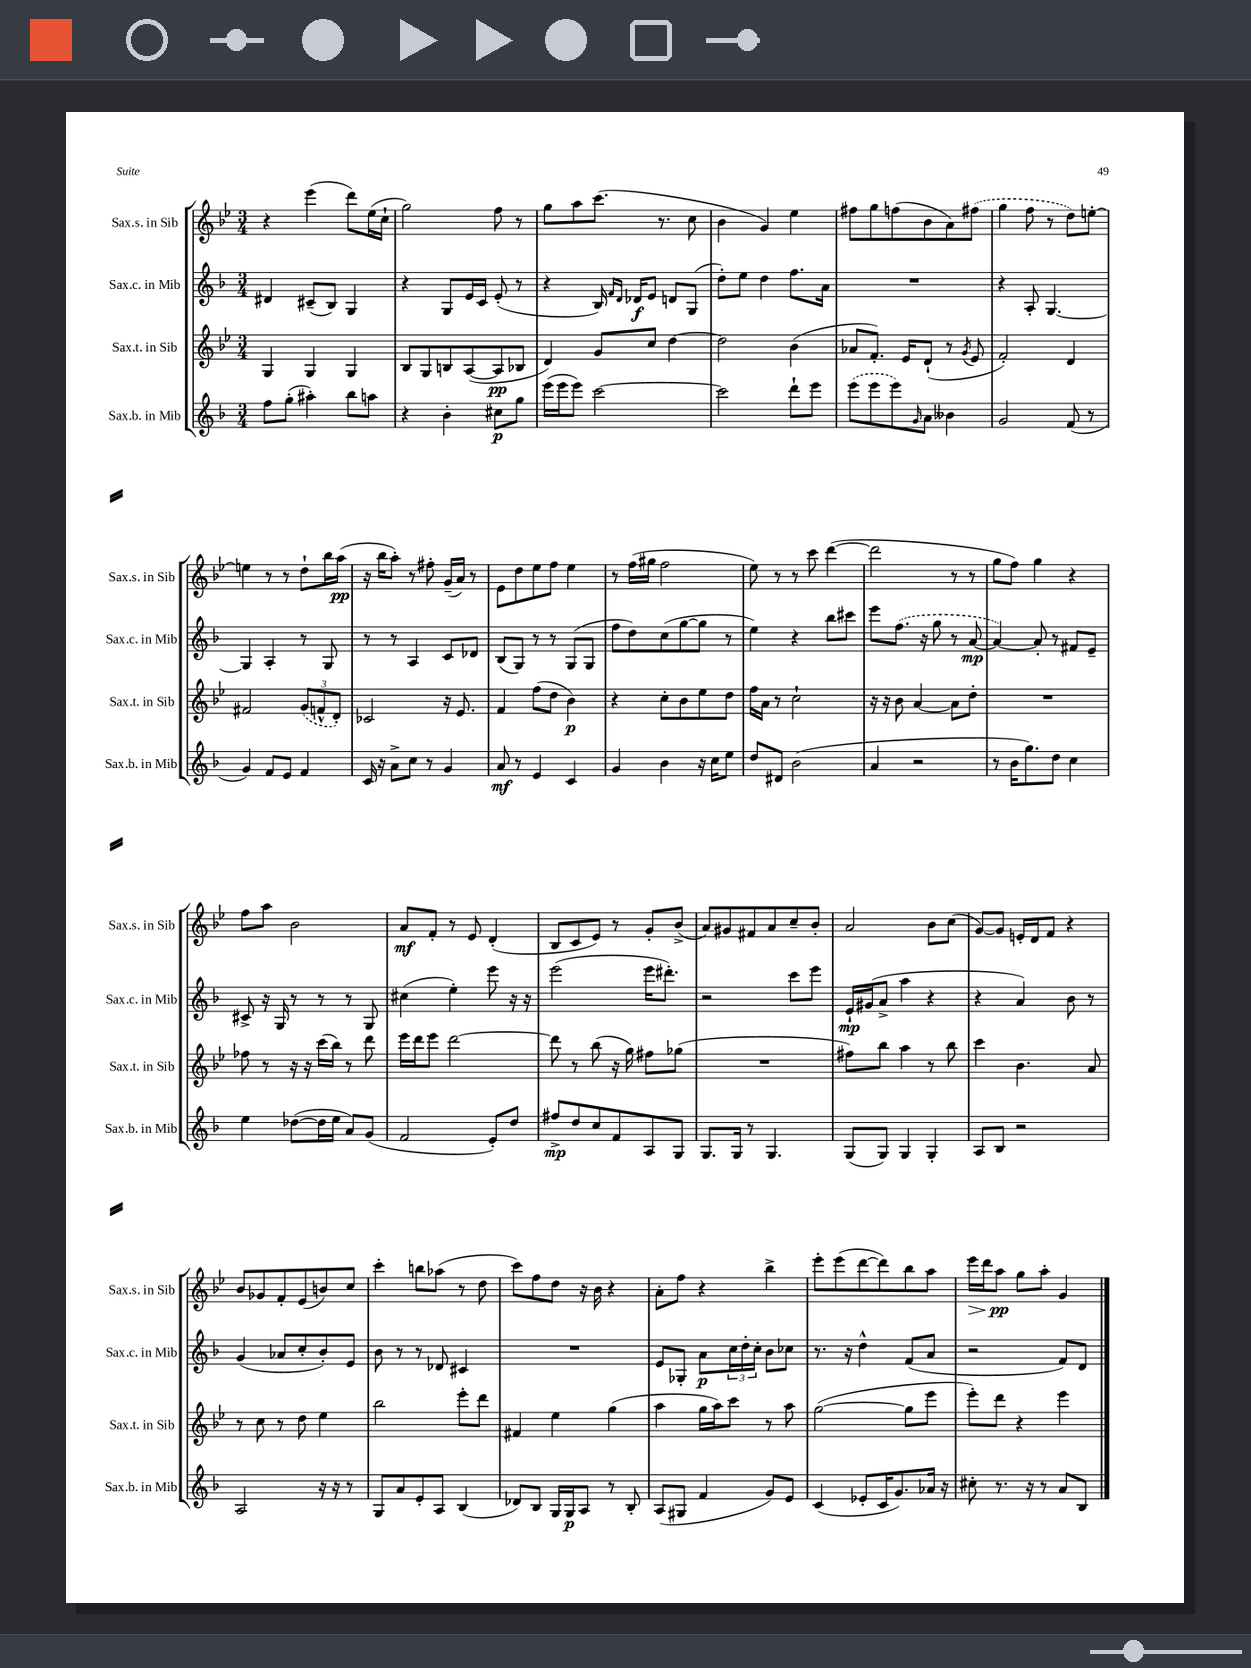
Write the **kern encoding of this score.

**kern	**dynam	**kern	**dynam	**kern	**dynam	**kern	**dynam
*part4	*part4	*part3	*part3	*part2	*part2	*part1	*part1
*staff4	*staff4	*staff3	*staff3	*staff2	*staff2	*staff1	*staff1
*I"Sax.b. in Mib	*	*I"Sax.t. in Sib	*	*I"Sax.c. in Mib	*	*I"Sax.s. in Sib	*
*I'Sax.b. in Mib	*	*I'Sax.t. in Sib	*	*I'Sax.c. in Mib	*	*I'Sax.s. in Sib	*
*clefG2	*	*clefG2	*	*clefG2	*	*clefG2	*
*k[b-]	*	*k[b-e-]	*	*k[b-]	*	*k[b-e-]	*
*M3/4	*	*M3/4	*	*M3/4	*	*M3/4	*
=6	=6	=6	=6	=6	=6	=6	=6
8ff\L	.	4G/	.	4d#X/	.	4r	.
(8gg'\J	.	.	.	.	.	.	.
4aa#X'\)	.	4G/	.	(8c#X~/L	.	(4eee-\	.
.	.	.	.	8B-/J)	.	.	.
8bb-\L	.	4G/	.	4G/	.	8ddd\L)	.
8aan\J	.	.	.	.	.	(16ee-\L	.
.	.	.	.	.	.	16cc`\JJ	.
=7	=7	=7	=7	=7	=7	=7	=7
4r	.	8B-/L	.	4r	.	2gg\)	.
.	.	8G/	.	.	.	.	.
4b-'\	.	8Bn/	.	8G/L	.	.	.
.	.	([8A/	.	16e/L	.	.	.
.	.	.	.	16c/JJ	.	.	.
8cc#X\L	p	8A/]	pp	(8e'/	.	8ff\	.
8gg\J	.	8B-X/J	.	8r	.	8r	.
=8	=8	=8	=8	=8	=8	=8	=8
(16eee\LL	.	4d/)	.	4r	.	8gg\L	.
16eee\J	.	.	.	.	.	.	.
8eee\J)	.	.	.	.	.	8aa\	.
[2ccc\	.	8g/L	.	16B-/)	.	(8.ccc\J	.
.	.	.	.	16qqf/LL	.	.	.
.	.	.	.	16qqd/JJ	.	.	.
.	.	.	.	16d-X/KL	f	.	.
.	.	8cc/J	.	8e/J	.	.	.
.	.	.	.	.	.	8.r	.
.	.	[4dd\	.	8dn/L	.	.	.
.	.	.	.	(8G/J	.	8cc\	.
=9	=9	=9	=9	=9	=9	=9	=9
2ccc\]	.	2dd\]	.	8dd'\L)	.	4b-\	.
.	.	.	.	8ee\J	.	.	.
.	.	.	.	4dd\	.	4g/)	.
8ddd`\L	.	(4b-\	.	8.ff\L	.	4ee-\	.
8eee\J	.	.	.	.	.	.	.
.	.	.	.	16a\Jk	.	.	.
=10	=10	=10	=10	=10	=10	=10	=10
(8eee\L	.	8a-X/L	.	2.r	.	8ff#X\L	.
8eee\	.	8.f'/J)	.	.	.	8gg\	.
8eee\)	.	.	.	.	.	(8ffn\	.
.	.	16e-/KL	.	.	.	.	.
16qqg/	.	.	.	.	.	.	.
8a\J	.	(8d`/J	.	.	.	8b-\	.
4b--X\	.	8r	.	.	.	8a\)	.
.	.	8qg/	.	.	.	.	.
.	.	8e-/	.	.	.	(8ff#X\J	.
=11	=11	=11	=11	=11	=11	=11	=11
2g/	.	2f'/)	.	4r	.	4gg\	.
.	.	.	.	8A'/	.	8ff\	.
.	.	.	.	[4.G/	.	8r	.
(8f/	.	4d/	.	.	.	8dd\L)	.
8r	.	.	.	.	.	[8een'\J	.
!!LO:LB:g=z
=12	=12	=12	=12	=12	=12	=12	=12
4g/)	.	2f#X/	.	4G/]	.	4een\]	.
8f/L	.	.	.	4A'/	.	8r	.
8e/J	.	.	.	.	.	8r	.
4f/	.	(12g/L	.	8r	.	8dd`\L	.
.	.	12fn^^/	.	.	.	.	.
.	.	.	.	8G/	.	16bb-\L	.
.	.	12d'/J)	.	.	.	.	.
.	.	.	.	.	.	(16aa\JJ	pp
=13	=13	=13	=13	=13	=13	=13	=13
16c/	.	2c-X/	.	8r	.	16r	.
16r	.	.	.	.	.	16bb-\KL	.
8a^\L	.	.	.	8r	.	8aa'\J)	.
8cc\J	.	.	.	4A/	.	8r	.
8r	.	.	.	.	.	8ff#X'\	.
4g/	.	16r	.	8c/L	.	(16g~/LL	.
.	.	8.e-/	.	.	.	16a/JJ)	.
.	.	.	.	8d-X/J	.	8r	.
=14	=14	=14	=14	=14	=14	=14	=14
8a/	mf	4f/	.	(8B-/L	.	8e-\L	.
8r	.	.	.	8G/J)	.	8dd\	.
4e/	.	(8ff\L	.	8r	.	8ee-\	.
.	.	8dd\J	.	8r	.	8ff\J	.
4c/	.	4b-\)	p	(8G/L	.	4ee-\	.
.	.	.	.	8G/J	.	.	.
=15	=15	=15	=15	=15	=15	=15	=15
4g/	.	4r	.	8ff\L	.	8r	.
.	.	.	.	8dd\)	.	(16ff\LL	.
.	.	.	.	.	.	16gg#X\JJ	.
4b-\	.	8cc'\L	.	(8cc\	.	2ff\	.
.	.	8b-\	.	[8gg\	.	.	.
16r	.	8ee-\	.	8gg\J]	.	.	.
16cc\KL	.	.	.	.	.	.	.
8ee\J	.	8dd\J	.	8r	.	.	.
=16	=16	=16	=16	=16	=16	=16	=16
8dd/L	.	16ff\LL	.	4ee\)	.	8ee-\)	.
.	.	16a\JJ	.	.	.	.	.
8d#X/J	.	8r	.	.	.	8r	.
(2b-\	.	2cc`\	.	4r	.	8r	.
.	.	.	.	.	.	8ccc\	.
.	.	.	.	8bb-\L	.	([4ddd\	.
.	.	.	.	8ccc#X\J	.	.	.
=17	=17	=17	=17	=17	=17	=17	=17
4a/	.	16r	.	8eee\L	.	2ddd\]	.
.	.	16r	.	.	.	.	.
.	.	8b-\	.	(8.ff\J	.	.	.
2r	.	[4a/	.	.	.	.	.
.	.	.	.	16r	.	.	.
.	.	.	.	8gg\	.	.	.
.	.	8a\L]	.	8r	.	8r	.
.	.	8dd'\J	.	[8a/	mp	8r	.
=18	=18	=18	=18	=18	=18	=18	=18
8r	.	2.r	.	4a/_)	.	8gg\L	.
16b-\KL	.	.	.	.	.	8ff\J)	.
8.gg\)	.	.	.	.	.	.	.
.	.	.	.	8a'/]	.	4gg\	.
8dd\J	.	.	.	8r	.	.	.
4cc\	.	.	.	8f#X/L	.	4r	.
.	.	.	.	8e~/J	.	.	.
!!LO:LB:g=z
=19	=19	=19	=19	=19	=19	=19	=19
4ee\	.	8ff-X\	.	8c#X^/	.	8ff\L	.
.	.	8r	.	16r	.	8aa\J	.
.	.	.	.	16G/	.	.	.
([8dd-X\L	.	16r	.	8r	.	2b-\	.
.	.	16r	.	.	.	.	.
16dd-\L]	.	(16ccc\LL	.	8r	.	.	.
16ee\JJ	.	16bb-\JJ)	.	.	.	.	.
8a/L)	.	8r	.	8r	.	.	.
(8g/J	.	8ddd\	.	8G/	.	.	.
=20	=20	=20	=20	=20	=20	=20	=20
2f/	.	16eee-\LL	.	(4cc#X\	.	8a/L	mf
.	.	16ddd\J	.	.	.	.	.
.	.	8eee-\J	.	.	.	8f'/J	.
.	.	[2ddd\	.	4ee'\)	.	8r	.
.	.	.	.	.	.	8e-/	.
8e'/L)	.	.	.	8eee\	.	(4d'/	.
8dd/J	.	.	.	16r	.	.	.
.	.	.	.	16r	.	.	.
=21	=21	=21	=21	=21	=21	=21	=21
8ff#X^/L	mp	8ddd\]	.	(2eee\	.	8B-/L	.
8dd/	.	8r	.	.	.	8c/	.
8cc/	.	(8bb-\	.	.	.	8e-/J)	.
8f/	.	16r	.	.	.	8r	.
.	.	16gg\)	.	.	.	.	.
8A/	.	8ff#X\L	.	16eee\KL	.	8g'/L	.
.	.	.	.	8.ddd#X'\J)	.	.	.
8G/J	.	(8gg-X\J	.	.	.	(8b-^/J	.
=22	=22	=22	=22	=22	=22	=22	=22
8.G/L	.	2.r	.	2r	.	8a/L)	.
.	.	.	.	.	.	8g#X/	.
16G/Jk	.	.	.	.	.	.	.
8r	.	.	.	.	.	8f#X/	.
4.G/	.	.	.	.	.	8a/	.
.	.	.	.	8ccc\L	.	8cc~/	.
.	.	.	.	8eee\J	.	8b-'/J	.
=23	=23	=23	=23	=23	=23	=23	=23
(8G/L	.	8ff#X\L)	.	16e`/LL	mp	2a/	.
.	.	.	.	(16g#X/J	.	.	.
8G/J)	.	8bb-\J	.	8a^/J	.	.	.
4G/	.	4aa\	.	4aa\	.	.	.
4G'/	.	8r	.	4r	.	8b-\L	.
.	.	8bb-\	.	.	.	(8cc\J	.
=24	=24	=24	=24	=24	=24	=24	=24
8A/L	.	4ccc\	.	4r	.	[8g/L)	.
8B-/J	.	.	.	.	.	8g/J]	.
2r	.	4.b-\	.	4a/)	.	16en'/LL	.
.	.	.	.	.	.	16d/J	.
.	.	.	.	.	.	8f/J	.
.	.	.	.	8b-\	.	4r	.
.	.	8a/	.	8r	.	.	.
!!LO:LB:g=z
=25	=25	=25	=25	=25	=25	=25	=25
2A/	.	8r	.	(4g/	.	8b-/L	.
.	.	8cc\	.	.	.	8g-X/	.
.	.	8r	.	8a-X/L	.	8f'/	.
.	.	8dd\	.	8cc'/	.	(8e-/	.
16r	.	4ee-\	.	8b-'/)	.	8bn/)	.
16r	.	.	.	.	.	.	.
8r	.	.	.	8e/J	.	8cc/J	.
=26	=26	=26	=26	=26	=26	=26	=26
8G/L	.	2bb-\	.	8b-\	.	4ccc'\	.
8a/	.	.	.	8r	.	.	.
8e'/	.	.	.	8r	.	8bbn\L	.
8A/J	.	.	.	8d-X/	.	(8aa-X\J	.
(4B-/	.	8eee-'\L	.	4c#X/	.	8r	.
.	.	8ddd\J	.	.	.	8dd\	.
=27	=27	=27	=27	=27	=27	=27	=27
8d-X/L)	.	4f#X/	.	2.r	.	8ccc\L)	.
8B-/J	.	.	.	.	.	8ff\	.
16G/LL	.	4ee-\	.	.	.	8dd\J	.
16G/J	p	.	.	.	.	.	.
8A/J	.	.	.	.	.	16r	.
.	.	.	.	.	.	16b-\	.
8r	.	(4gg\	.	.	.	4r	.
8B-'/	.	.	.	.	.	.	.
=28	=28	=28	=28	=28	=28	=28	=28
(8A/L	.	4aa\	.	8e/L	.	8a'\L	.
8G#X/J	.	.	.	8G-X'/J	.	8ff\J	.
4f/	.	16gg\LL	.	8a\L	p	4r	.
.	.	16aa\J)	.	.	.	.	.
.	.	8ccc\J	.	24cc\L	.	.	.
.	.	.	.	24dd'\	.	.	.
.	.	.	.	24cc'\JJ	.	.	.
8g/L)	.	8r	.	8b-\L	.	4bb-^\	.
8e/J	.	8aa\	.	8cc-X\J	.	.	.
=29	=29	=29	=29	=29	=29	=29	=29
(4c/	.	([2gg\	.	8.r	.	8eee-'\L	.
.	.	.	.	.	.	(8eee-\	.
.	.	.	.	16r	.	.	.
8e-X'/L	.	.	.	4dd^^\	.	[8ddd\	.
16c/K	.	.	.	.	.	8ddd\])	.
8.g/)	.	.	.	.	.	.	.
.	.	8gg\L]	.	(8f/L	.	8bb-\	.
16a-X/Jk	.	8eee-\J	.	8a/J	.	8aa\J	.
16r	.	.	.	.	.	.	.
=30	=30	=30	=30	=30	=30	=30	=30
!	!	!	!	!	!	!	!LO:HP:b
8cc#X'\	.	8eee-'\L)	.	2r	.	16eee-\LL	>
.	.	.	.	.	.	16ddd\J	.
8.r	.	8ddd\J	.	.	.	8aa\J	pp
.	.	4r	.	.	.	8gg\L	]
16r	.	.	.	.	.	.	.
8r	.	.	.	.	.	8aa'\J	.
8a/L	.	4eee-\	.	8f/L)	.	4g/	.
8B-/J	.	.	.	8d/J	.	.	.
==	==	==	==	==	==	==	==
*-	*-	*-	*-	*-	*-	*-	*-
